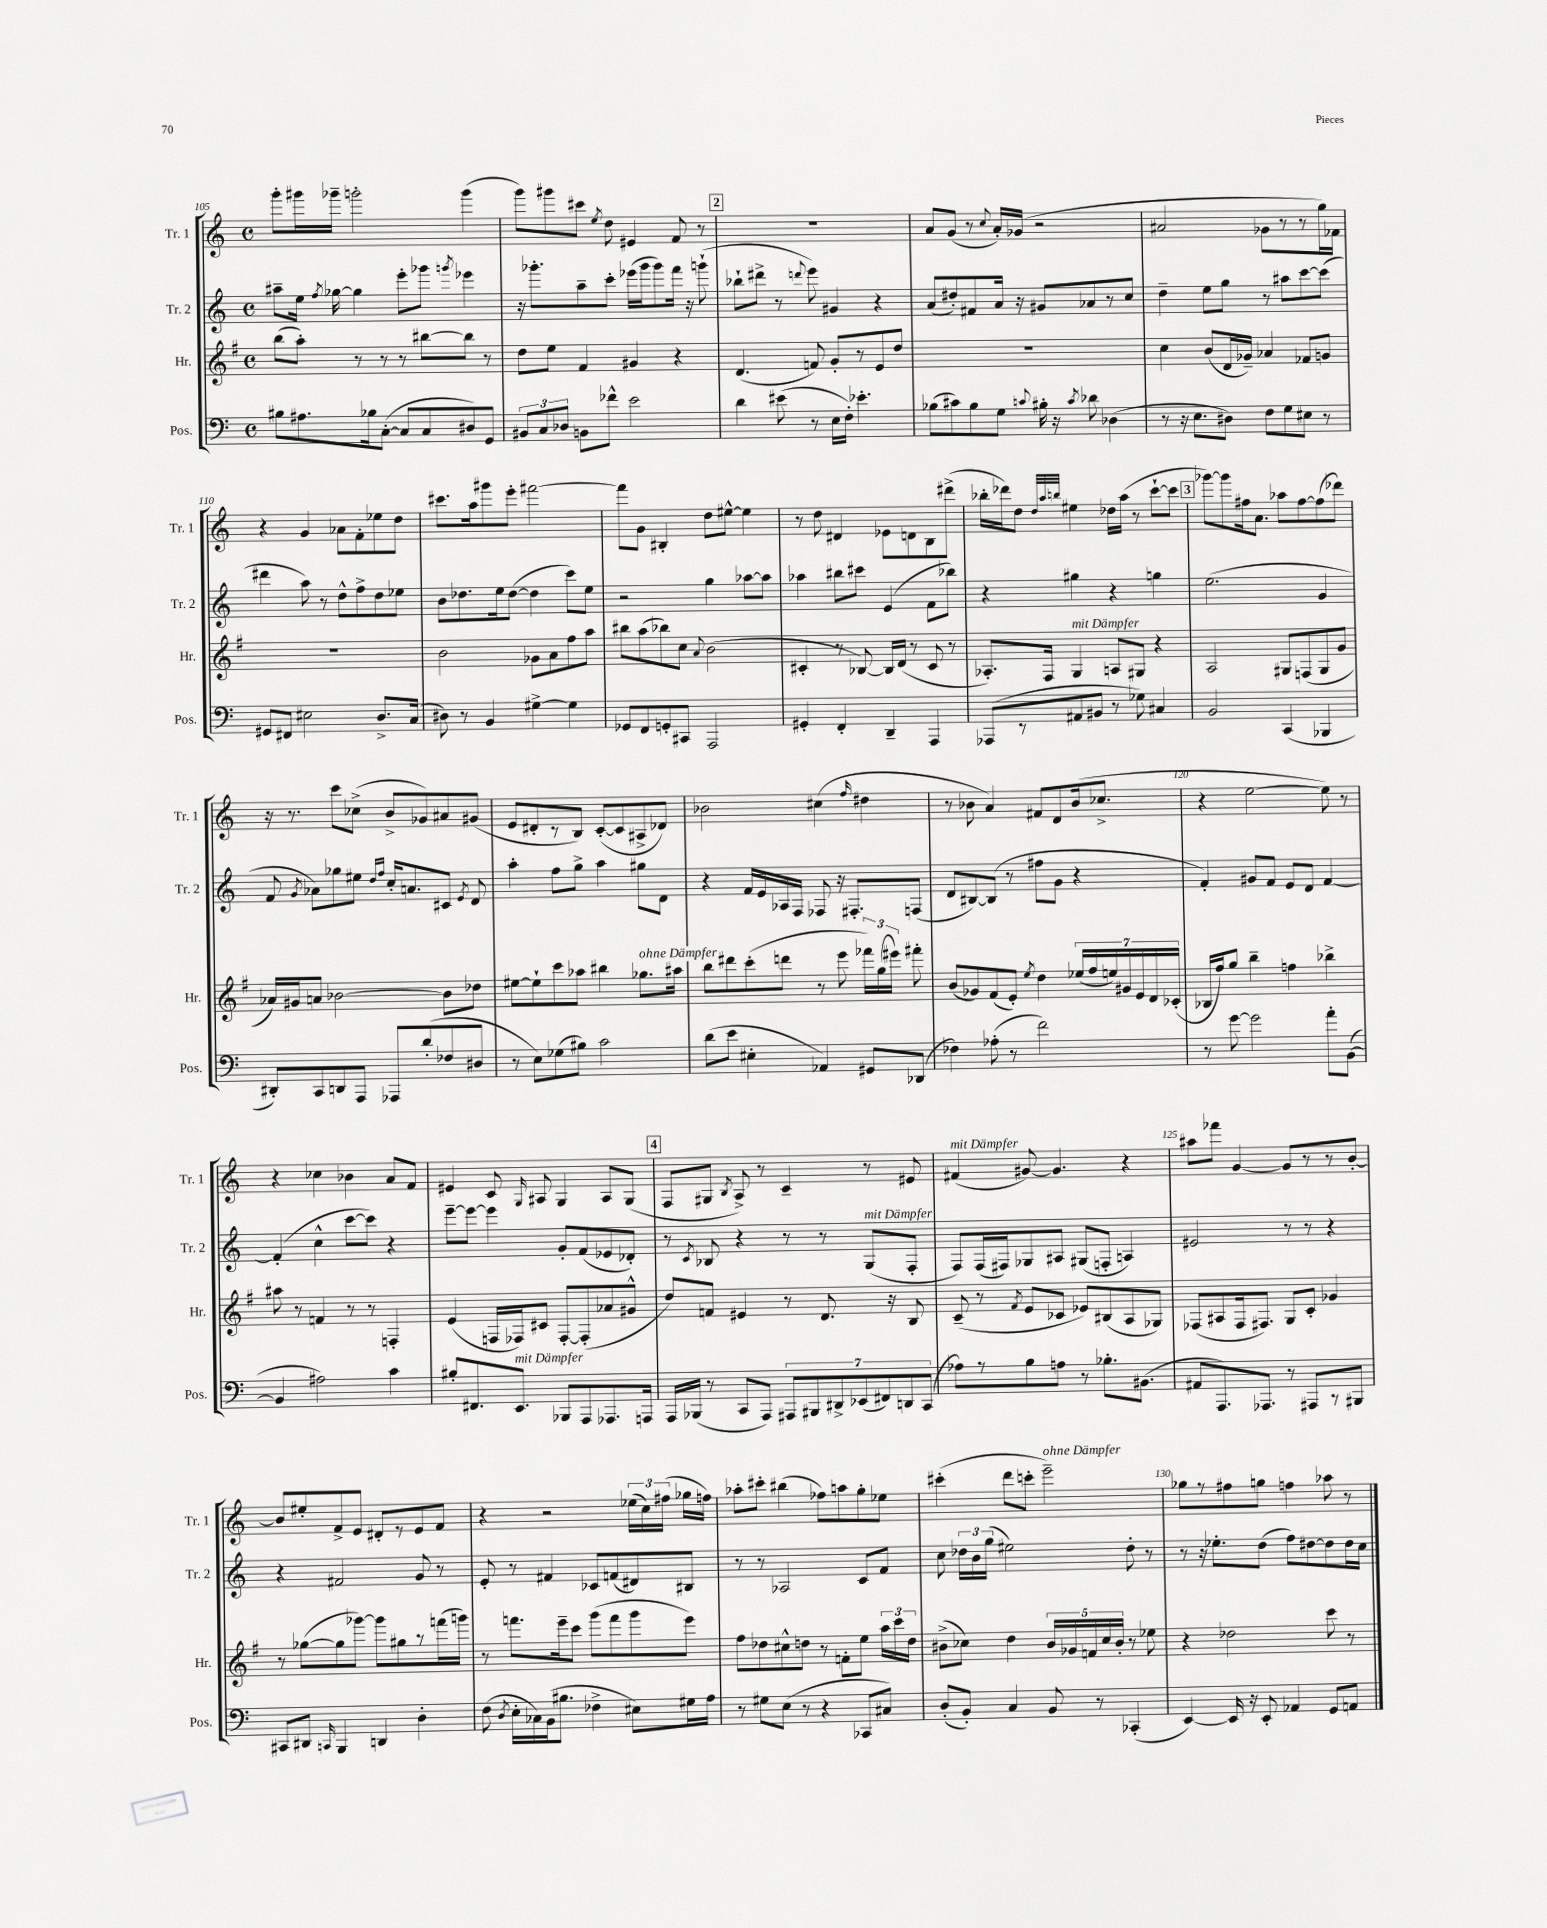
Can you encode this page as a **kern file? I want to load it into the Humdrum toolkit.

**kern	**kern	**kern	**kern
*staff4	*staff3	*staff2	*staff1
*clefF4	*clefG2	*clefG2	*clefG2
*k[]	*k[f#]	*k[]	*k[]
*M4/4	*M4/4	*M4/4	*M4/4
*met(c)	*met(c)	*met(c)	*met(c)
8B#\L	(8bb\L	8aa#~\L	8ggg'\L
8.A#\	8aa'\J)	16ee\Jk	16ggg#\L
.	.	8qff/	.
.	.	[16gg-\	16ggg-~\JJ
.	8r	4gg-\]	2ggg'\
16B-\k	.	.	.
([8C'\J	8r	.	.
8C/]L	8r	8eee'\L	.
8C/	[8bb#\L	8ggg-\J	.
.	.	8qggg/	.
8D#/)	8bb#\]J	4eee-\	(4ggg\
8GG/J	8r	.	.
=	=	=	=
12BB#/L	8dd\L	16r	8ggg\L)
.	.	8.ggg-'\L	.
12C/	.	.	.
.	8ee\J	.	8ggg#\
12D-/J	.	.	.
8BB\L	4f#/	8aa~\	8ccc#\J
.	.	.	8qee/
8f-^^\J	.	8ccc'\J	8dd\
2e\	4g#/	(16eee-\LL	4e#/
.	.	16ggg-\J	.
.	.	8ggg-\)	.
.	4r	16fff\Jk	8f/
.	.	16r	.
.	.	(8ggg`\	8r
=	=	=	=
4d\	(4.d/	8bb-`\L	1r
.	.	8ddd#^\J	.
(8e#\	.	8r	.
.	.	8qqddd/	.
8r	8f/)	8eee\)	.
16E\LL	8g'/L	4g#/	.
16F'\JJ)	.	.	.
4.e-'\	8r	.	.
.	8e/	4r	.
.	8dd/J	.	.
=	=	=	=
(8B-\L	1r	(8a/L	8a/L
8c#\)	.	8dd#'/)	(8g/J
8B-\	.	8f#/	8r
.	.	.	8qqcc/
8G\J	.	16a/Jk	16a'/LL)
.	.	16r	(16g-/JJ
8qqc/	.	.	.
16B#'\	.	8g#/L	2r
16r	.	.	.
8qc/	.	.	.
8d-\	.	8a-/	.
(4D-\	.	8r	.
.	.	8cc/J	.
=	=	=	=
8r	4cc\	4dd~\	2a#/
16r	.	.	.
8.E\L	.	.	.
.	(8b/L	8ee\L	.
8D#\J)	16d/L	8gg\J	.
.	16g-~/JJ)	.	.
8F\L	4a-/	8r	8g-\L
8G\	.	8aa#\L	8r
8E#\J	8f-/L	[8ccc\	8r
8r	8g/J	(8ccc\]J	16gg\L)
.	.	.	16f-\JJ
=	=	=	=
8GG#/L	1r	4ddd#\	4r
8FF#/J	.	.	.
2E#\	.	8aa\)	4g/
.	.	8r	.
.	.	8dd^^\L	8a-\L
.	.	8ff^\	8f'\
8.D^/L	.	8dd\	8ee-\
.	.	8ee-\J	8dd\J
(16C/Jk	.	.	.
=	=	=	=
8D#\)	2b\	8b\L	8.ccc#\L
8r	.	8.dd-\	.
.	.	.	16aa\k
4BB/	.	.	8ggg#\
.	.	16ee\k	.
.	.	([8dd-\J	8eee'\J
[4G#^\	8g-\L	4dd-\]	[2fff#\
.	8a\	.	.
4G#\]	8ff#\	8ccc\L)	.
.	8aa\J	8ee\J	.
=	=	=	=
8GG-/L	8bb#\L	2r	8fff#\]L
8FF/	(8aa\	.	8g\J
8GG'/	8bb-\)	.	4B#'/
8CC#/J	8cc\J	.	.
.	8qqa/	.	.
2AAA/	(2b\	4gg\	8dd\L
.	.	.	[8ee#^^\J
.	.	[8aa-\L	4ee#\]
.	.	8aa-\]J	.
=	=	=	=
4GG#'/	4c#'/	4aa-\	8r
.	.	.	8dd\
4FF'/	8r	8bb#\L	4d#/
.	[8B-/)	8ccc#\J	.
4DD~/	16B-/]LL	(4e/	8e-\L
.	(16d/JJ	.	.
.	8r	.	8d\
4AAA/	8c#/	8f\L	8B\
.	8r	8bb-\J)	(8ddd#^\J
=	=	=	=
(8AAA-/L	8.A-'/L)	4r	16bb-'\LL
.	.	.	16ddd-\J)
8r	.	.	8dd\J
.	16F#/Jk	.	.
.	.	.	32qqdd/LLL
.	.	.	32qqaa/
.	.	.	32qqbb/JJJ
8AA#/	4G/	4gg#\	4ee#\
8BB#/J	.	.	.
8r	8A/L	4r	16dd-\LL
.	.	.	(16aa\JJ
8G-\)	8G#/J	.	8r
4C#/	4r	4gg\	[8ccc`\L
.	.	.	8ccc\]J
=	=	=	=
2BB/	2A/	(2.ee\	[8ggg-\L)
.	.	.	8ggg-\]
.	.	.	16ff#\k
.	.	.	8.a\J
(4CC/	8G#/L	.	8aa-\L
.	(8F/	.	[8ff#\
4BBB-/	8G#/	4g/	(8ff#\]
.	8g/J	.	8ddd-\J)
=	=	=	=
8DD#'/L)	16a-/LL)	8f/	16r
.	16g#/J	.	8.r
.	.	8qg/	.
8CC/	8a/J	8a-\L)	.
8DD/	[2b-\	8gg-\	8ccc\L
8AAA/J	.	8ee#\J	(8cc-^\J
.	.	16qqdd/LL	.
.	.	16qqff/JJ	.
8AAA-/L	.	16cc'/LK	8b^/L
.	.	8.a/	.
(8d'/	.	.	8g-/)
8F-/	8b-\]L	8c#/J	8a#/
.	.	8qe/	.
8D#/J	8dd-\J	8d/	(8g#/J
=	=	=	=
8r	[8ee#\L	4aa'\	8e/L
8E\L)	8ee#`\]	.	8d#'/
(8G-\	8ccc\	8ff\L	8r
8B#\J)	8aa-\J	8gg^\J	8B/J)
2c\	4bb#\	4aa\	([8c'/L
.	.	.	8c/]
.	8.gg-\L	8gg#\L	8A#^/
.	.	8d\J	8d-/J)
.	16aa#\Jk	.	.
=	=	=	=
(8d\L	8bb\L	4r	2b-\
8e\J	8ddd#\	.	.
4E#'\	(8ccc'\	16f/LL	.
.	.	16e/	.
.	8ddd\J	16A-/	.
.	.	16F/JJ	.
4AA-/)	8r	8F-/	(4cc#\
.	8eee\	16r	.
.	.	8.F#'/L	.
.	.	.	16qqff/
8GG#/L	24fff-\LL)	.	4dd#\
.	(24gg\	.	.
.	24eee#\JJ)	.	.
(8DD-/J	8fff#'\	(8F/J	.
=	=	=	=
4F-\)	(8b/L	8d/L	8r
.	8g-/)	[8B#/)	8b-\
(8A-'\	(8f#/	(8B#/]J	4a/)
8r	8e'/J)	8r	.
.	8qee/	.	.
2f\)	4dd\	8ff#\L	8f#/L
.	.	8g\J	8d/
.	(28ee-/LL	4r	(16b-/k
.	28ff#/	.	.
.	.	.	8.cc-^/J
.	28ee/)	.	.
.	28g#/	.	.
.	28e/	.	.
.	28d/	.	.
.	(28c-'/JJ	.	.
=	=	=	=
8r	16B-/LL	4f'/)	4r
.	16ff#/J)	.	.
[8g\	8gg/J	.	.
2g\]	4bb~\	8g#/L	[2ee\
.	.	8f/J	.
.	4ff\	8e/L	.
.	.	8d/J	.
8a'\L	4bb-^\	[4f/	8ee\])
([8BB\J	.	.	8r
=	=	=	=
4BB/]	8aa#\	(4f'/]	4r
.	8r	.	.
2A#\)	4f/	4cc^^\	4cc-\
.	8r	[8ccc\L	4b-\
.	8r	8ccc\]J)	.
4c\	4F'/	4r	8a/L
.	.	.	8f/J
=	=	=	=
8B#'/L	(4e/	[8eee~\L	4e#/
8.FF#/	.	8eee\_J	.
.	16F/LL	4eee\]	8c/
8.EE/J	16F-/J)	.	.
.	.	.	16qqG/
.	8c#/J	.	8A#/
8BBB-/L	[8F-'/L	8g'/L	4G/
8AAA/	(8F-'/]	(8f/	.
8.AAA-/	8a-/	8e-/	8A#/L
.	8g#^^/J	8d-'/J)	(8G/J
16AAA/Jk	.	.	.
=	=	=	=
16AAA/LL	8dd/L)	8r	8F/L
(16BBB-/JJ	.	.	.
.	.	8qc/	.
8r	8f/J	8B-/	8G#/J
.	.	.	8qB/
8CC/L	4e#/	4r	8A^/)
8AAA/J)	.	.	8r
14AAA#/L	8r	8r	4c~/
14BBB#/	.	.	.
.	8.d/	8r	.
14DD#^/	.	.	.
(14EE-/	.	.	.
.	.	(8G/L	8r
14FF#/)	.	.	.
.	16r	.	.
14DD/	.	.	.
.	8B/	8F'/J	8e#/
(14CC/J	.	.	.
=	=	=	=
8A-\L)	(8c~/	8F/L)	(4f#/
8r	8r	(16F/L	.
.	.	16F#/J)	.
.	8qf#/	.	.
8B\	8e/L	8G-/	[8g#/)
8A\J	8c-/J	8A#/J	4.g#/]
8r	8e-/L)	(8G#/L	.
8.B-'\L	(8B#/	8F'/J	.
.	8A/	4A/)	4r
(8.BB#\J	.	.	.
.	8G-/J)	.	.
=	=	=	=
8AA#/L	(8F-/L	2e#/	8aa#\L
8.AAA/)	8A#/	.	8fff-\J
.	16F-/k	.	[4g/
8.AAA-/J	8.F#/J)	.	.
8r	8G/L	8r	8g/]L
8AAA#/L	8c'/J	8r	8r
8r	4g-/	4r	8r
8BBB#/J	.	.	[8b'/J
=	=	=	=
8CC#/L	8r	4r	8b/]L
8DD#/J	([8gg-\L	.	8ee#'/
16qqCC/	.	.	.
4BBB/	8gg-\]	2f#/	8f^/
.	[8ggg-\J)	.	8e/J
4DD/	8ggg-\]L	.	8d#'/L
.	8gg#\	.	8r
4D'\	8r	8g/	8e/
.	(16fff\L	8r	8f/J
.	16ggg\JJ)	.	.
=	=	=	=
(8F\	8r	8e'/	4r
8qD/	.	.	.
16E'\LL	8.fff\L	8r	.
16C-\)	.	.	.
(16BB\J	.	4f#/	2r
8.B#\J	16eee~\k	.	.
.	8ccc\J	.	.
4F-^\	(8ggg\L	8c-/L	.
.	8fff\	(8f/	.
8E#\L)	8ggg\	8d#/)	(24ee-\LL
.	.	.	24cc\)
.	.	.	(24ff#\JJ
16G#\L	8eee\J)	8B#/J	16gg-\LL
16A\JJ	.	.	16ff\JJ)
=	=	=	=
8r	8ff#\L	8r	8aa-'\L
8G#\L	8dd-\	8r	8ccc#'\J
(8E\J	8cc#^^\	2A-/	(4bb#\
8r	8dd\J	.	.
4r	8r	.	8ff-\L)
.	8f'\L	.	8aa\
8CC-/L	8ee\J	8c/L	8gg'\
8C#/J)	24aa\LL	8f/J	8ee-\J
.	24ccc\	.	.
.	24dd\JJ	.	.
=	=	=	=
(8D'/L	(8b#^\L	8cc\	(4ccc#'\
8BB'/J)	8cc-\J)	24dd-\LL	.
.	.	24b\	.
.	.	(24gg\JJ	.
4C/	4dd\	2ee#\)	8ddd\L
.	.	.	8ccc'\J
8BB/	20b#/LL	.	2eee~\)
.	20g-/	.	.
.	20f/	.	.
8r	.	.	.
.	20cc-/	.	.
.	20b#'/JJ	.	.
(4CC-'/	8r	8dd-'\	.
.	8ee-\	8r	.
=	=	=	=
[4EE/)	4r	8r	8gg-\L
.	.	16r	8r
.	.	8.ee-'\L	.
16EE/]	2dd-\	.	8ff#\
16r	.	.	.
8EE'/	.	(8dd\J	8gg\J
4AA-/	.	8ff\L)	4ff\
.	.	[8dd#\	.
8GG/L	8ccc\	8dd#\]	8aa-\
8AA/J	8r	16dd#\L	8r
.	.	16cc\JJ	.
==	==	==	==
*-	*-	*-	*-
